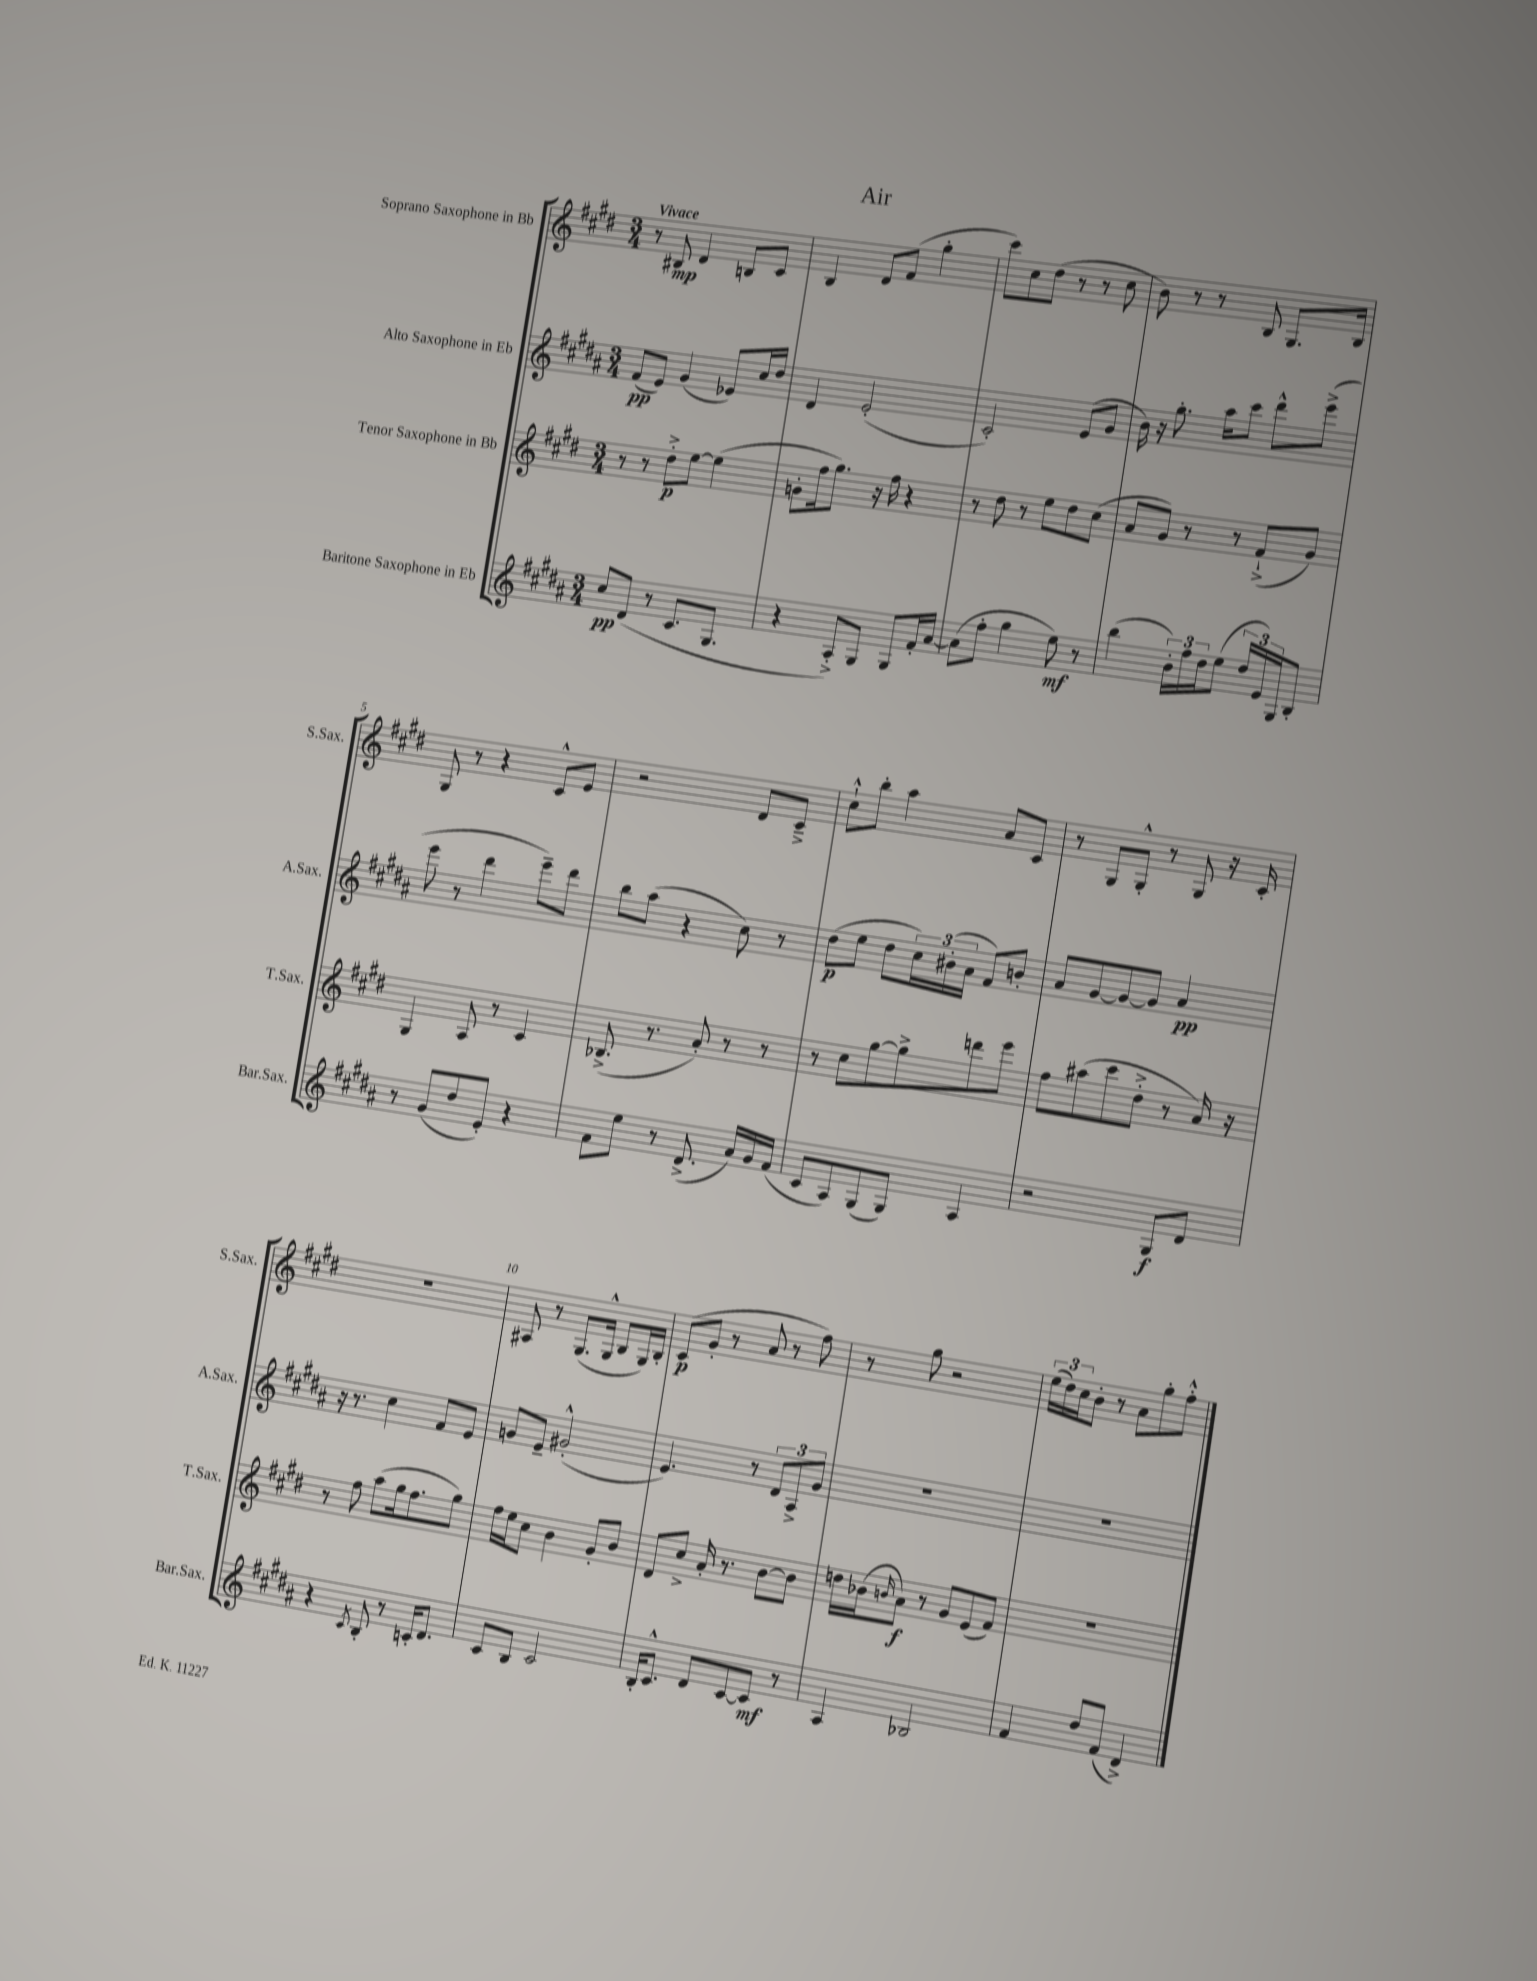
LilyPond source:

\header { title = "Air" }
<<
\new StaffGroup <<
\new Staff = "s0" \with { instrumentName = "Soprano Saxophone in Bb" shortInstrumentName = "S.Sax." } {
    \clef treble \key e \major \numericTimeSignature \time 3/4 \tempo "Vivace"
    r8 bis8\mp dis'4 b8 cis'8 |
    b4 dis'8 fis'8( gis''4-. |
    cis'''8) cis''8 dis''8( r8 r8 cis''8 |
    b'8) r8 r8 b8 gis8. b16 |
    gis8 r8 r4 cis'8-^ e'8 |
    r2 dis'8 cis'8---> |
    cis''8-!-^ b''8-. a''4 a'8 cis'8 |
    r8 gis8 gis8-.-^ r8 gis8 r16 cis'16-. |
    R2. |
    ais8 r8 gis8.( gis16-^ b8 gis16) b16-. |
    cis'8\p( gis'8-. r8 a'8 r8 fis''8) |
    r8 gis''8 r2 |
    \tuplet 3/2 { e''16( dis''16) cis''16 } b'8-. r8 a'8 gis''8-. fis''8-.-^ \bar "|." |
}
\new Staff = "s1" \with { instrumentName = "Alto Saxophone in Eb" shortInstrumentName = "A.Sax." } {
    \clef treble \key b \major \numericTimeSignature \time 3/4
    fis'8\pp( e'8) gis'4( ees'8) cis''16 dis''16 |
    dis'4 e'2-.( |
    cis'2-.) e'8( gis'8 |
    b'16) r16 gis''8.-. ais''16 cis'''8 dis'''8-^ e'''8->( |
    e'''8 r8 dis'''4 e'''8--) dis'''8 |
    b''8 ais''8( r4 cis''8) r8 |
    dis''8\p( e''8 dis''8 \tuplet 3/2 { cis''16) bis'16-.( ais'16 } fis'8) b'8-. |
    ais'8 gis'8~ gis'8~ gis'8 ais'4\pp |
    r16 r8. cis''4 fis'8 e'8 |
    g'8 e'8-- gis'2-.-^( |
    e'4.) r8 \tuplet 3/2 { dis'8 ais8-> gis'8 } |
    R2. |
    R2. \bar "|." |
}
\new Staff = "s2" \with { instrumentName = "Tenor Saxophone in Bb" shortInstrumentName = "T.Sax." } {
    \clef treble \key e \major \numericTimeSignature \time 3/4
    r8 r8 dis''8-.->\p e''8~ e''4( |
    g'8-. fis''16 gis''8.) r16 fis''16 r4 |
    r8 dis''8 r8 e''8 dis''8 cis''8( |
    a'8 gis'8) r8 r8 fis'8-!->( gis'8) |
    gis4 a8 r8 cis'4 |
    bes8.->( r8. a'8-.) r8 r8 |
    r8 cis''8 gis''8~ gis''8-> d'''8 e'''8 |
    fis''8 ais''8( cis'''8 dis''8-.-> r8 a'16) r16 |
    r8 fis''8 a''8( gis''16 fis''8. gis''8) |
    fis''16 e''16 cis''8 b'4 gis'8-. b'8 |
    dis'8 cis''8-> a'16-. r8. b'8~ b'8 |
    d''16 bes'16( \grace { b'16 } a'8\f) r8 gis'8 e'8( fis'8) |
    R2. \bar "|." |
}
\new Staff = "s3" \with { instrumentName = "Baritone Saxophone in Eb" shortInstrumentName = "Bar.Sax." } {
    \clef treble \key b \major \numericTimeSignature \time 3/4
    cis''8\pp dis'8( r8 cis'8. gis8. |
    r4 ais8-.->) gis8 gis8 fis'16-. ais'16~ |
    ais'8( fis''8-. gis''4 e''8\mf) r8 |
    b''4( \tuplet 3/2 { b'16-.) fis''16 dis''16 } e''8( \tuplet 3/2 { dis''16 e'16) gis16 } b8-. |
    r8 gis'8( dis''8 e'8-.) r4 |
    fis'8 e''8 r8 dis'8.->( ais'16) gis'16 fis'16( |
    cis'8 ais8) gis8( gis8) ais4 |
    r2 gis8\f dis'8 |
    r4 \acciaccatura { cis'8 } b8-. r8 c'16-. dis'8. |
    cis'8 b8 cis'2 |
    b16-. cis'8.-^ dis'8 cis'8~ cis'8\mf r8 |
    ais4 bes2 |
    fis'4 dis''8 fis'8( dis'4->) \bar "|." |
}
>>
>>
\layout { \context { \Score \override BarNumber.break-visibility = ##(#f #t #t) barNumberVisibility = #(every-nth-bar-number-visible 5) } }
